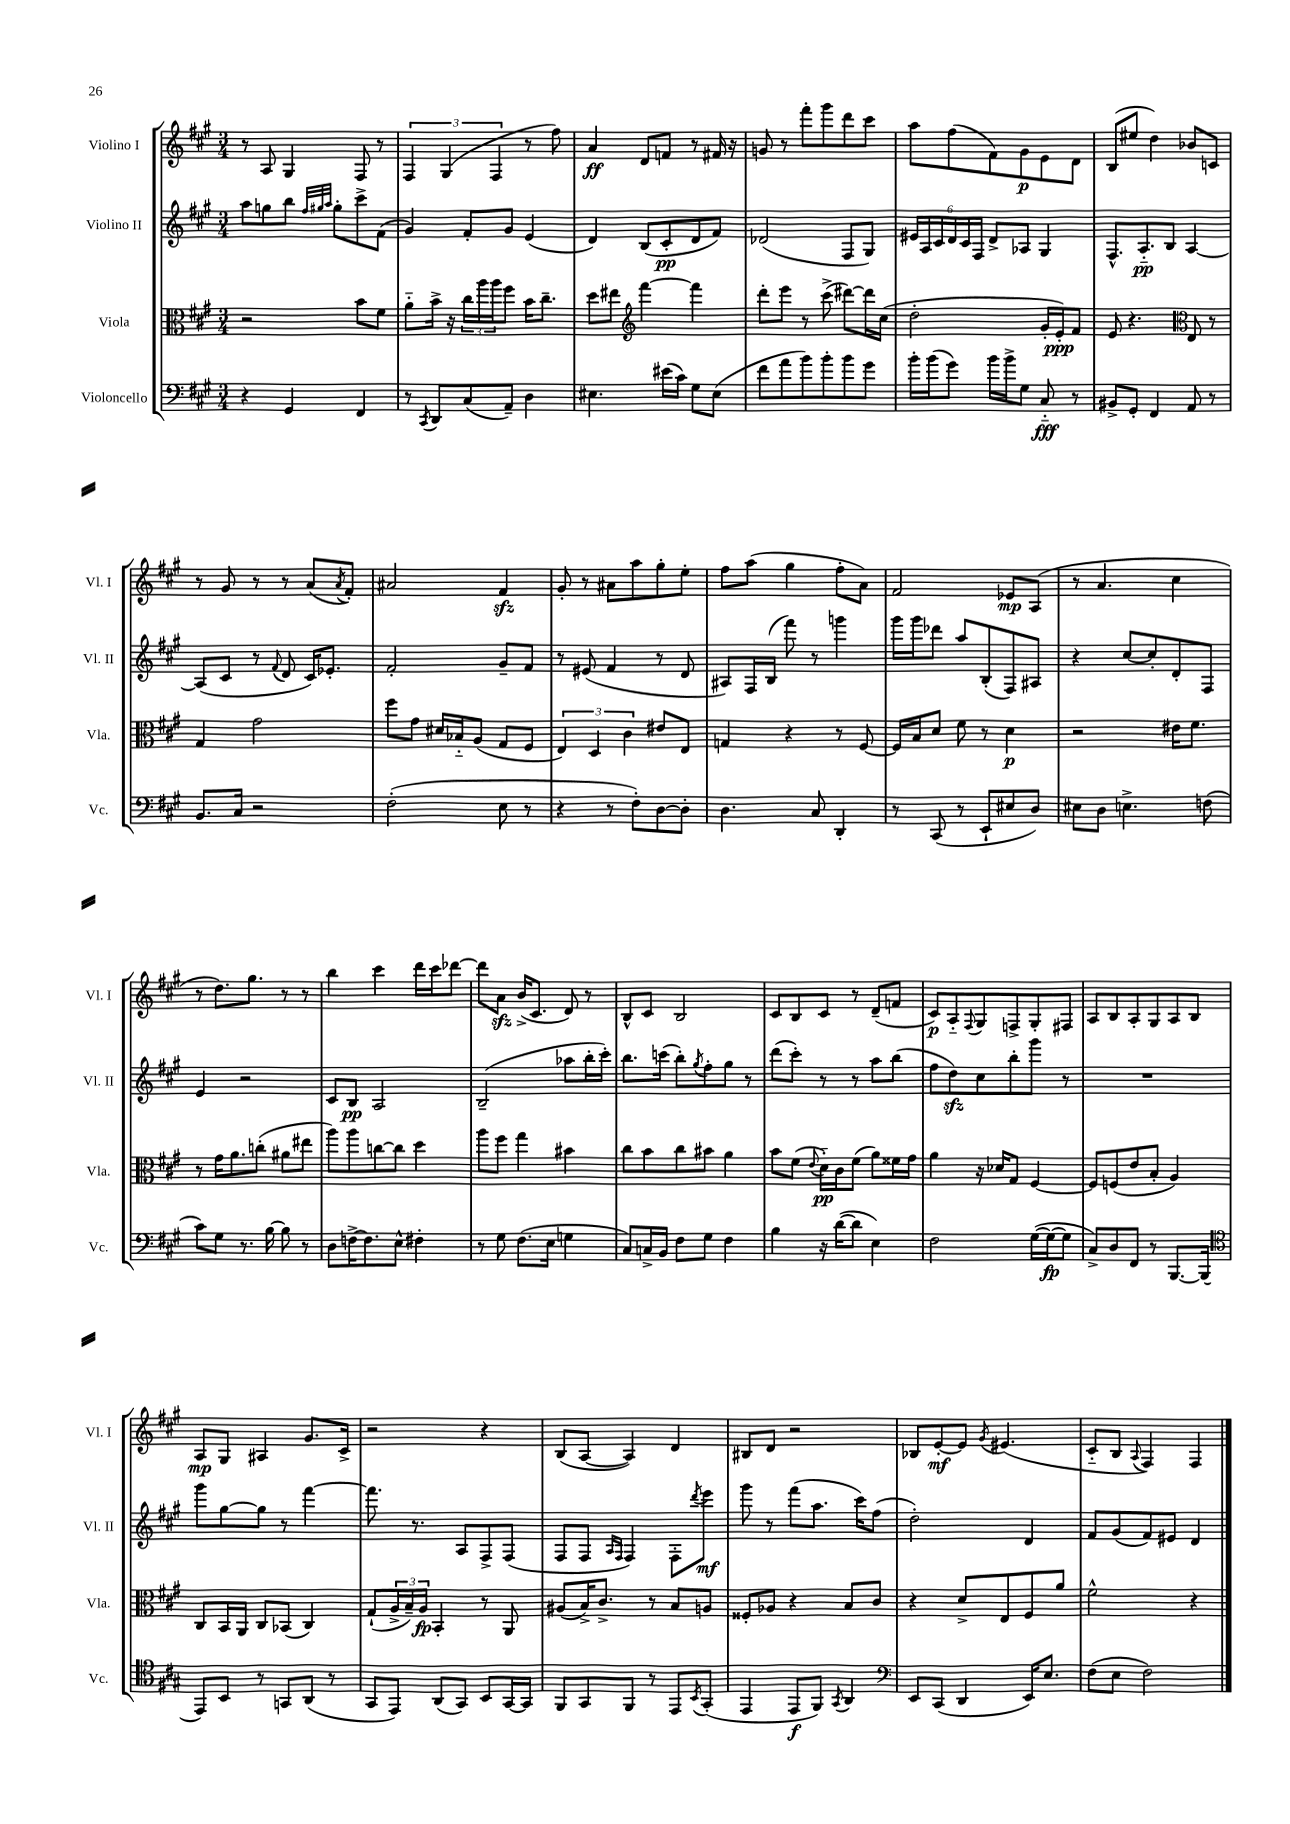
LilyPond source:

<<
\new StaffGroup <<
\new Staff = "s0" \with { instrumentName = "Violino I" shortInstrumentName = "Vl. I" } {
    \clef treble \key a \major \numericTimeSignature \time 3/4
    r8 a8 gis4 fis8 r8 |
    \tuplet 3/2 { fis4 gis4( fis4 } r8 fis''8) |
    a'4\ff d'8 f'8 r8 fis'16 r16 |
    g'8 r8 fis'''8-. gis'''8 d'''8 cis'''8 |
    a''8 fis''8( fis'8) gis'8\p e'8 d'8 |
    b8( eis''8 d''4) bes'8 c'8 |
    r8 gis'8 r8 r8 a'8( \acciaccatura { a'8 } fis'8-.) |
    ais'2 fis'4\sfz |
    gis'8-. r8 ais'8 a''8 gis''8-. e''8-. |
    fis''8 a''8( gis''4 fis''8-. a'8) |
    fis'2 ees'8\mp a8( |
    r8 a'4. cis''4 |
    r8 d''8.) gis''8. r8 r8 |
    b''4 cis'''4 d'''16 cis'''16 des'''8~ |
    des'''8 a'8\sfz b'16->( cis'8. d'8) r8 |
    b8-^ cis'8 b2 |
    cis'8 b8 cis'8 r8 d'8--( f'8 |
    cis'8\p) a8-_ \appoggiatura { fis8 } gis8 f8-> gis8-. fis8 |
    a8 b8 a8-. gis8 a8 b8 |
    a8\mp gis8 ais4 gis'8. cis'16-> |
    r2 r4 |
    b8( a8~ a4) d'4 |
    bis8 d'8 r2 |
    bes8 e'8~-.\mf e'8 \acciaccatura { gis'8 } eis'4.( |
    cis'8-_ b8 \appoggiatura { a8 } fis4) fis4 \bar "|." |
}
\new Staff = "s1" \with { instrumentName = "Violino II" shortInstrumentName = "Vl. II" } {
    \clef treble \key a \major \numericTimeSignature \time 3/4
    a''8 g''8 b''8 \grace { fis''32 gis''32 a''32 } gis''8-. cis'''8-> fis'8( |
    gis'4) fis'8-. gis'8 e'4( |
    d'4) b8( cis'8-.\pp d'8 fis'8) |
    des'2( fis8 gis8) |
    \tuplet 6/4 { eis'16 a16 cis'16 d'16 cis'16 fis16 } d'8-> aes8 gis4 |
    fis8.-^ a8.-_\pp b8 a4~ |
    a8( cis'8 r8 \appoggiatura { fis'8 } d'8 cis'16) ees'8.-. |
    fis'2-. gis'8-- fis'8 |
    r8 eis'8( fis'4 r8 d'8 |
    ais8) fis16 b16( fis'''8) r8 g'''4 |
    gis'''16 gis'''16 des'''8 a''8 b8-.( fis8) ais8 |
    r4 cis''8~ cis''8-. d'8-. fis8 |
    e'4 r2 |
    cis'8 b8\pp a2 |
    b2--( aes''8 b''16-. cis'''16-.) |
    b''8. c'''16( b''8-.) \acciaccatura { gis''8 } fis''8-. gis''8 r8 |
    d'''8( cis'''8-.) r8 r8 a''8 b''8( |
    fis''8 d''8\sfz) cis''8 b''8-. gis'''8 r8 |
    R2. |
    gis'''8 gis''8~ gis''8 r8 fis'''4~ |
    fis'''8. r8. a8 fis8-> fis8( |
    fis8 fis8 \grace { a16 fis16 } fis4) fis8-. \acciaccatura { d'''8 } e'''8\mf |
    gis'''8 r8 fis'''8( a''8. cis'''16) fis''8( |
    d''2-.) d'4 |
    fis'8 gis'8( fis'8) eis'8 d'4 \bar "|." |
}
\new Staff = "s2" \with { instrumentName = "Viola" shortInstrumentName = "Vla." } {
    \clef alto \key a \major \numericTimeSignature \time 3/4
    r2 b'8 fis'8 |
    a'8-_ b'16-> r16 \tuplet 3/2 { cis''16 a''16 a''16 } fis''8 b'16 cis''8.-- |
    d''8 eis''8 \clef treble fis'''4~ fis'''4 |
    d'''8-. e'''8 r8 cis'''8->( dis'''8~) dis'''16 cis''16( |
    d''2-. gis'16-. e'16-.\ppp) fis'8 |
    e'8 r4. \clef alto e8 r8 |
    gis4 gis'2 |
    fis''8 gis'8 dis'16 bes16-_ a8( gis8 fis8 |
    \tuplet 3/2 { e4) d4 cis'4 } eis'8 e8 |
    g4 r4 r8 fis8~ |
    fis16 b16 d'8 fis'8 r8 d'4\p |
    r2 eis'16 fis'8. |
    r8 gis'16 a'8. c''8-.( ais'8 eis''8 |
    a''8) a''8 c''8~ c''8 d''4 |
    a''8 fis''8 gis''4 bis'4 |
    cis''8 b'8 cis''8 bis'8 a'4 |
    b'8 fis'8( \appoggiatura { e'8 } d'16-_\pp) cis'16 fis'8( a'8) fisis'16 gis'16 |
    a'4 r16 des'16 gis8 fis4~ |
    fis8 f8( e'8 b8-. a4) |
    cis8 b,16 a,16 cis8 bes,8( cis4) |
    gis8-!( \tuplet 3/2 { a16-> b16--) a16\fp } b,4-. r8 a,8 |
    ais8( b16->) cis'8.-> r8 b8 a8 |
    fisis8-. aes8 r4 b8 cis'8 |
    r4 d'8-> e8 fis8 a'8 |
    fis'2-^ r4 \bar "|." |
}
\new Staff = "s3" \with { instrumentName = "Violoncello" shortInstrumentName = "Vc." } {
    \clef bass \key a \major \numericTimeSignature \time 3/4
    r4 gis,4 fis,4 |
    r8 \acciaccatura { cis,8 } d,8 cis8( a,8--) d4 |
    eis4. eis'16( cis'16) gis8 eis8( |
    fis'8 a'8 b'8) b'8-. b'8 gis'8 |
    b'16-. b'16( gis'8) b'16 b'16-> gis8 cis8-_\fff r8 |
    bis,8-> gis,8-. fis,4 a,8 r8 |
    b,8. cis16 r2 |
    fis2-.( e8 r8 |
    r4 r8 fis8-.) d8~ d8-. |
    d4. cis8 d,4-. |
    r8 cis,8( r8 e,8-! eis8 d8) |
    eis8 d8 e4.-> f8( |
    cis'8) gis8 r8. b16~ b8 r8 |
    d8 f16~-> f8. e8-^ fis4-. |
    r8 gis8 fis8.( e16 g4 |
    cis8) c16-> b,16 fis8 gis8 fis4 |
    b4 r16 d'16~( d'8 e4) |
    fis2 gis16~( gis16~\fp gis8 |
    cis8->) d8 fis,8 r8 b,,8.~ b,,16( |
    \clef tenor e,8) b,8 r8 g,8 a,8( r8 |
    gis,8 e,8) a,8( gis,8) b,8 gis,16~ gis,16 |
    fis,8 gis,8 fis,8 r8 e,8 \acciaccatura { b,8 } gis,8-.( |
    e,4 e,8\f fis,8) \acciaccatura { gis,8 } a,4 |
    \clef bass e,8 cis,8( d,4 e,16) e8. |
    fis8( e8 fis2) \bar "|." |
}
>>
>>
\layout { \context { \Score \remove "Bar_number_engraver" } }
